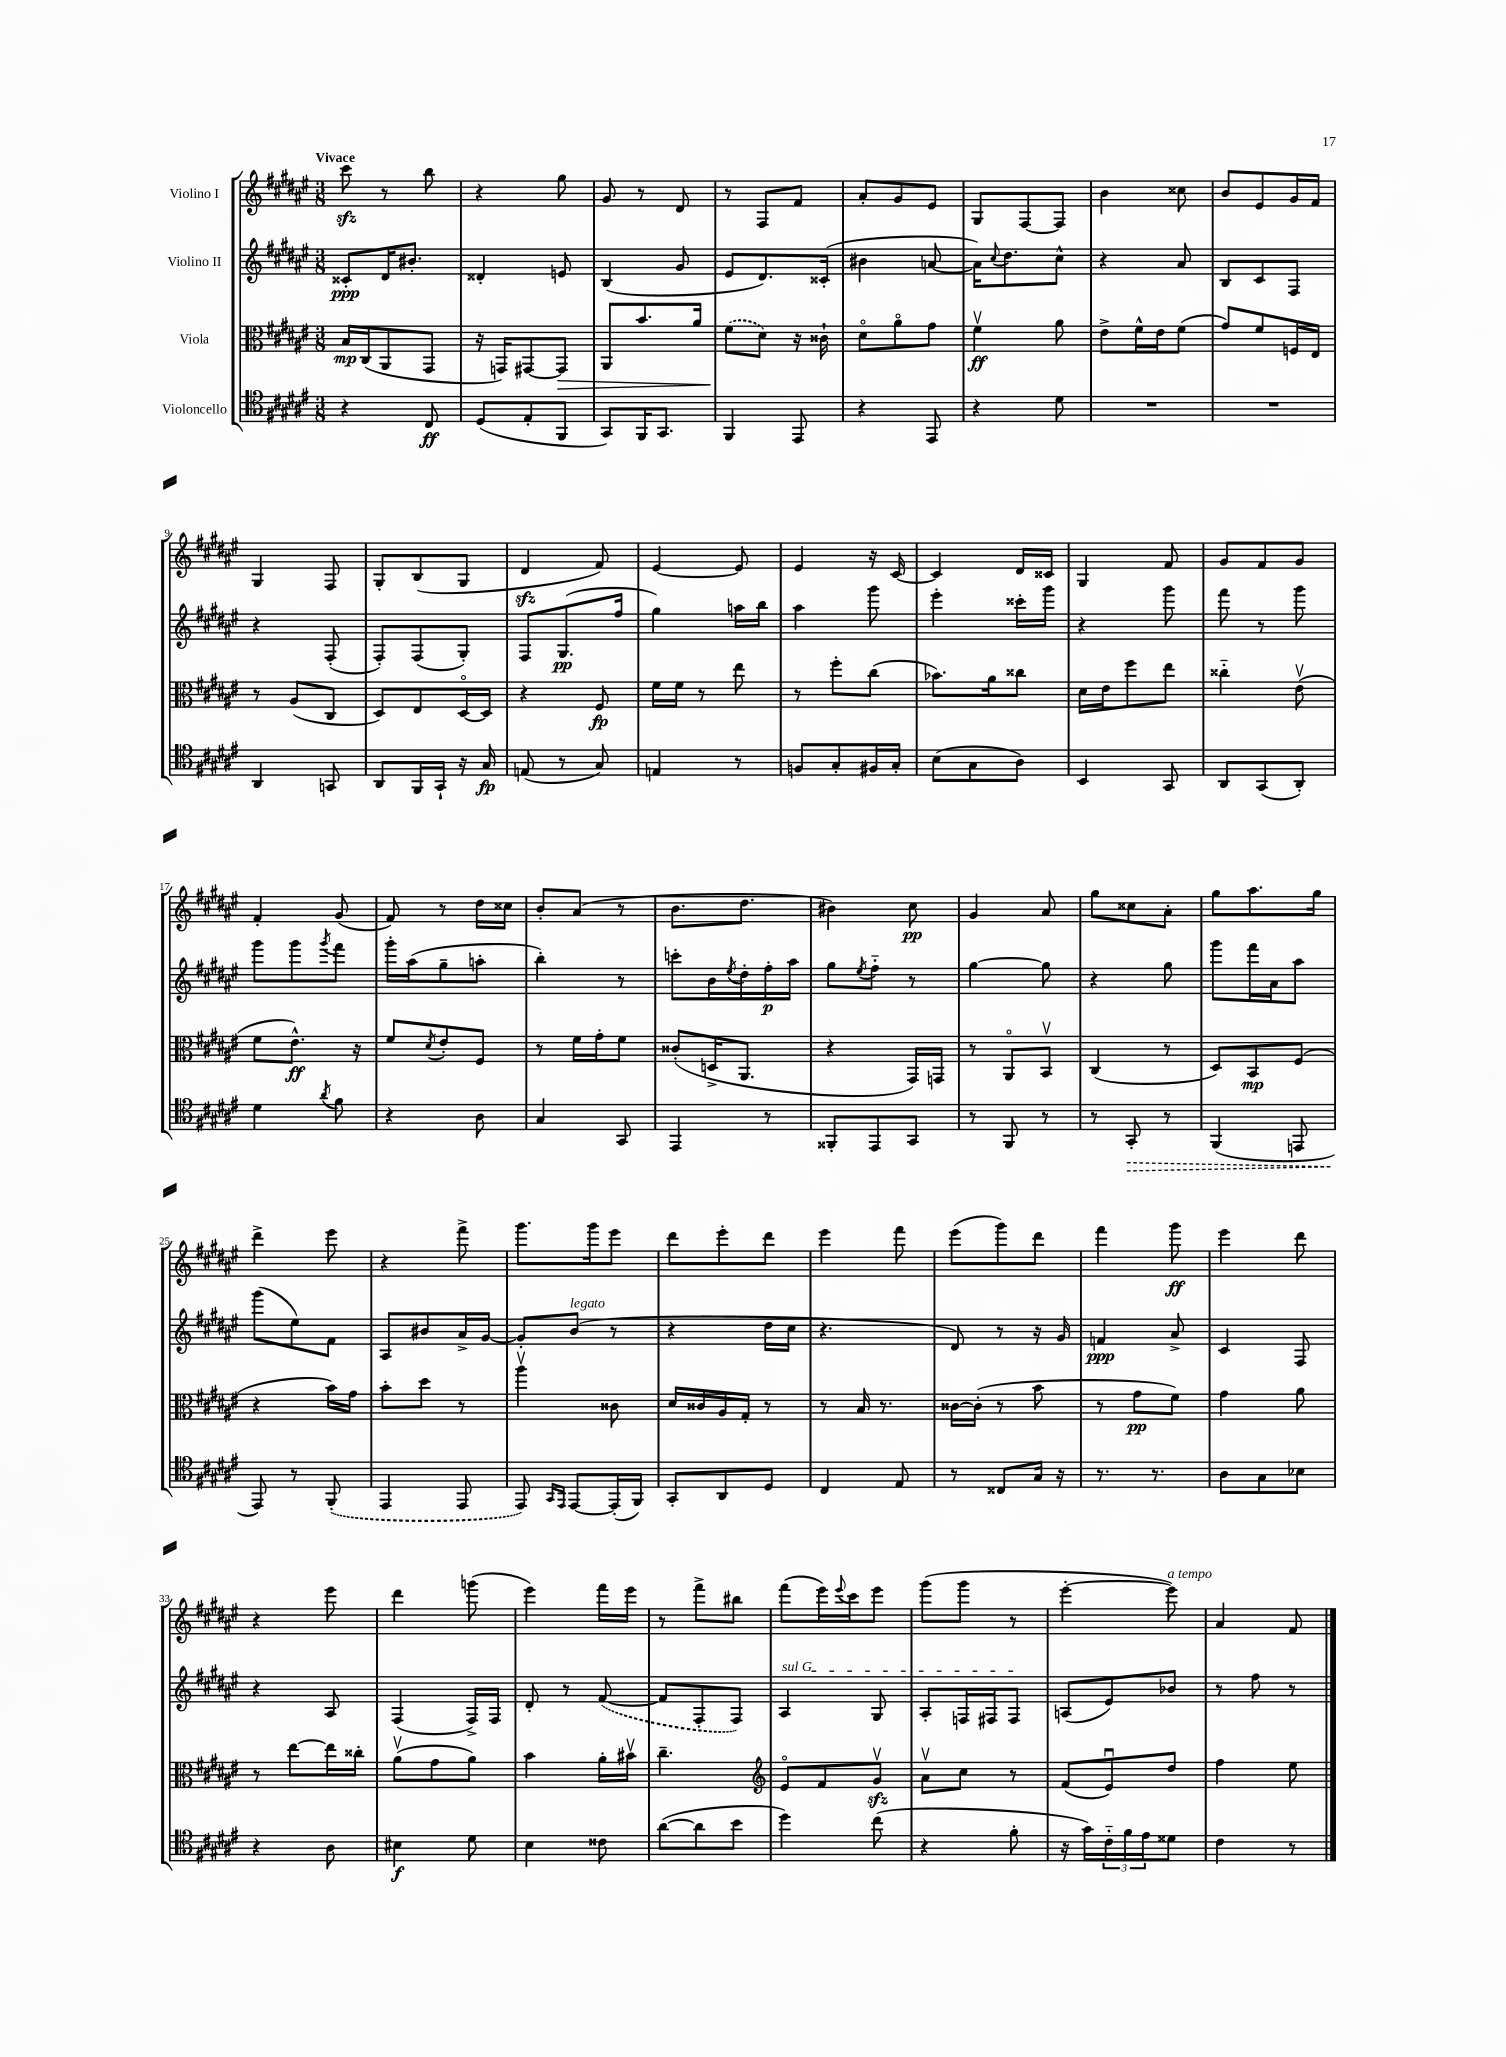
<<
\new StaffGroup <<
\new Staff = "s0" \with { instrumentName = "Violino I" } {
    \clef treble \key fis \major \numericTimeSignature \time 3/8 \tempo "Vivace"
    cis'''8\sfz r8 b''8 |
    r4 gis''8 |
    gis'8 r8 dis'8 |
    r8 fis8 fis'8 |
    ais'8-. gis'8 eis'8 |
    gis8 fis8~ fis8 |
    b'4 cisis''8 |
    b'8 eis'8 gis'16 fis'16 |
    gis4 fis8 |
    gis8-. b8( gis8 |
    dis'4\sfz fis'8) |
    eis'4~ eis'8 |
    eis'4 r16 cis'16~ |
    cis'4 dis'16 cisis'16 |
    gis4 fis'8 |
    gis'8 fis'8 gis'8 |
    fis'4-. gis'8( |
    fis'8) r8 dis''16 cisis''16 |
    b'8-. ais'8( r8 |
    b'8. dis''8. |
    bis'4) cis''8\pp |
    gis'4 ais'8 |
    gis''8 cisis''8 ais'8-. |
    gis''8 ais''8. gis''16 |
    dis'''4-> eis'''8 |
    r4 fis'''8-> |
    gis'''8. gis'''16 eis'''8 |
    dis'''8 eis'''8-. dis'''8 |
    eis'''4 fis'''8 |
    eis'''8( gis'''8) dis'''8 |
    fis'''4 gis'''8\ff |
    eis'''4 dis'''8 |
    r4 eis'''8 |
    dis'''4 g'''8( |
    eis'''4) fis'''16 eis'''16 |
    r8 fis'''8-> bis''8 |
    fis'''8( eis'''16) \appoggiatura { eis'''8 } cis'''16 eis'''8 |
    gis'''8( gis'''8 r8 |
    eis'''4~-. eis'''8^\markup { \italic "a tempo" }) |
    ais'4 fis'8 \bar "|." |
}
\new Staff = "s1" \with { instrumentName = "Violino II" } {
    \clef treble \key fis \major \numericTimeSignature \time 3/8
    cisis'8-.\ppp dis'16 bis'8.-. |
    disis'4-. e'8 |
    b4( gis'8 |
    eis'8 dis'8.) cisis'16-.( |
    bis'4 a'8~ |
    a'16) \appoggiatura { cis''8 } dis''8. cis''8-^ |
    r4 ais'8 |
    b8 cis'8 fis8 |
    r4 fis8-.( |
    fis8-.) fis8( gis8-.) |
    fis8 gis8.\pp( fis''16 |
    gis''4) a''16 b''16 |
    ais''4 gis'''8 |
    eis'''4-. cisis'''16-. gis'''16 |
    r4 gis'''8 |
    fis'''8 r8 gis'''8 |
    gis'''8 gis'''8 \acciaccatura { gis'''8 } fis'''8 |
    gis'''16-. ais''16( gis''8-- a''8-. |
    b''4-.) r8 |
    c'''8-. b'16 \acciaccatura { eis''8 } dis''16-. fis''16-.\p ais''16 |
    gis''8 \acciaccatura { eis''8 } fis''8-_ r8 |
    gis''4~ gis''8 |
    r4 gis''8 |
    gis'''8 fis'''16 ais'16 ais''8 |
    gis'''8( eis''8) fis'8 |
    ais8 bis'8 ais'16-> gis'16~ |
    gis'8-. b'8^\markup { \italic "legato" }( r8 |
    r4 dis''16 cis''16 |
    r4. |
    dis'8) r8 r16 gis'16 |
    f'4\ppp ais'8-> |
    cis'4 fis8 |
    r4 ais8 |
    fis4( fis16->) fis16 |
    dis'8-. r8 \once \slurDashed fis'8~( |
    fis'8 fis8-. fis8) |
    \once \override TextSpanner.bound-details.left.text = \markup { \italic "sul G" } ais4\startTextSpan gis8 |
    ais8-. f16 fis16 fis8\stopTextSpan |
    a8( eis'8) bes'8 |
    r8 fis''8 r8 \bar "|." |
}
\new Staff = "s2" \with { instrumentName = "Viola" } {
    \clef alto \key fis \major \numericTimeSignature \time 3/8
    b16\mp cis16( ais,8 gis,8 |
    r16 g,16) gis,8~ gis,8\> |
    ais,8 b'8. ais'16 |
    \once \slurDashed fis'8\!( dis'8) r16 cisis'16-! |
    dis'8\flageolet ais'8\flageolet gis'8 |
    fis'4\upbow\ff ais'8 |
    eis'8-> fis'16-^ eis'16 fis'8( |
    gis'8) fis'8 f16 eis16 |
    r8 ais8( cis8 |
    dis8) eis8 dis16~\flageolet dis16 |
    r4 fis8\fp |
    fis'16 fis'16 r8 eis''8 |
    r8 fis''8-. cis''8( |
    bes'8.) ais'16 cisis''8 |
    dis'16 eis'16 fis''8 eis''8 |
    cisis''4-_ eis'8\upbow( |
    fis'8 eis'8.-^\ff) r16 |
    fis'8 \acciaccatura { dis'8 } eis'8-. fis8 |
    r8 fis'16 gis'16-. fis'8 |
    cisis'8-.( d16-> ais,8. |
    r4 gis,16) g,16 |
    r8 ais,8\flageolet b,8\upbow |
    cis4( r8 |
    dis8) b,8\mp fis8( |
    r4 b'16) gis'16 |
    b'8-. dis''8 r8 |
    ais''4\upbow cisis'8 |
    dis'16 cisis'16 ais16 gis16-. r8 |
    r8 b16 r8. |
    cisis'16~ cisis'16-.( r8 b'8 |
    r8 gis'8\pp fis'8) |
    gis'4 ais'8 |
    r8 eis''8~ eis''16 cisis''16-. |
    ais'8\upbow( gis'8 ais'8) |
    b'4 ais'16-. bis'16\upbow |
    cis''4.-- |
    \clef treble eis'8\flageolet fis'8 gis'8\upbow\sfz |
    ais'8\upbow cis''8 r8 |
    fis'8( eis'8\downbow) dis''8 |
    fis''4 eis''8 \bar "|." |
}
\new Staff = "s3" \with { instrumentName = "Violoncello" } {
    \clef tenor \key fis \major \numericTimeSignature \time 3/8
    r4 cis8\ff |
    dis8( eis8-. fis,8 |
    gis,8) fis,16 gis,8. |
    fis,4 eis,8 |
    r4 eis,8 |
    r4 dis'8 |
    R4. |
    R4. |
    ais,4 g,8 |
    ais,8 fis,16 gis,16-! r16 gis16\fp |
    e8( r8 gis8) |
    e4 r8 |
    f8 gis8-. fis16 gis16-. |
    b8( gis8 ais8) |
    b,4 gis,8 |
    ais,8 gis,8( ais,8-.) |
    dis'4 \acciaccatura { ais'8 } fis'8 |
    r4 ais8 |
    gis4 gis,8 |
    eis,4 r8 |
    fisis,8-. eis,8 gis,8 |
    r8 fis,8 r8 |
    r8 \once \override Hairpin.style = #'dashed-line gis,8-.\> r8 |
    fis,4( e,8 |
    eis,8\!) r8 \once \slurDashed fis,8-.( |
    eis,4 eis,8 |
    eis,8) \grace { gis,16 eis,16 } eis,8~ eis,16-.( fis,16) |
    gis,8-. ais,8 dis8 |
    cis4 eis8 |
    r8 cisis8 gis16 r16 |
    r8. r8. |
    ais8 gis8 bes8 |
    r4 ais8 |
    bis4\f dis'8 |
    b4 cisis'8 |
    ais'8~( ais'8 b'8 |
    dis''4) cis''8( |
    r4 fis'8-. |
    r16 gis'16) \tuplet 3/2 { cis'16-_ fis'16 eis'16 } disis'8 |
    cis'4 r8 \bar "|." |
}
>>
>>
